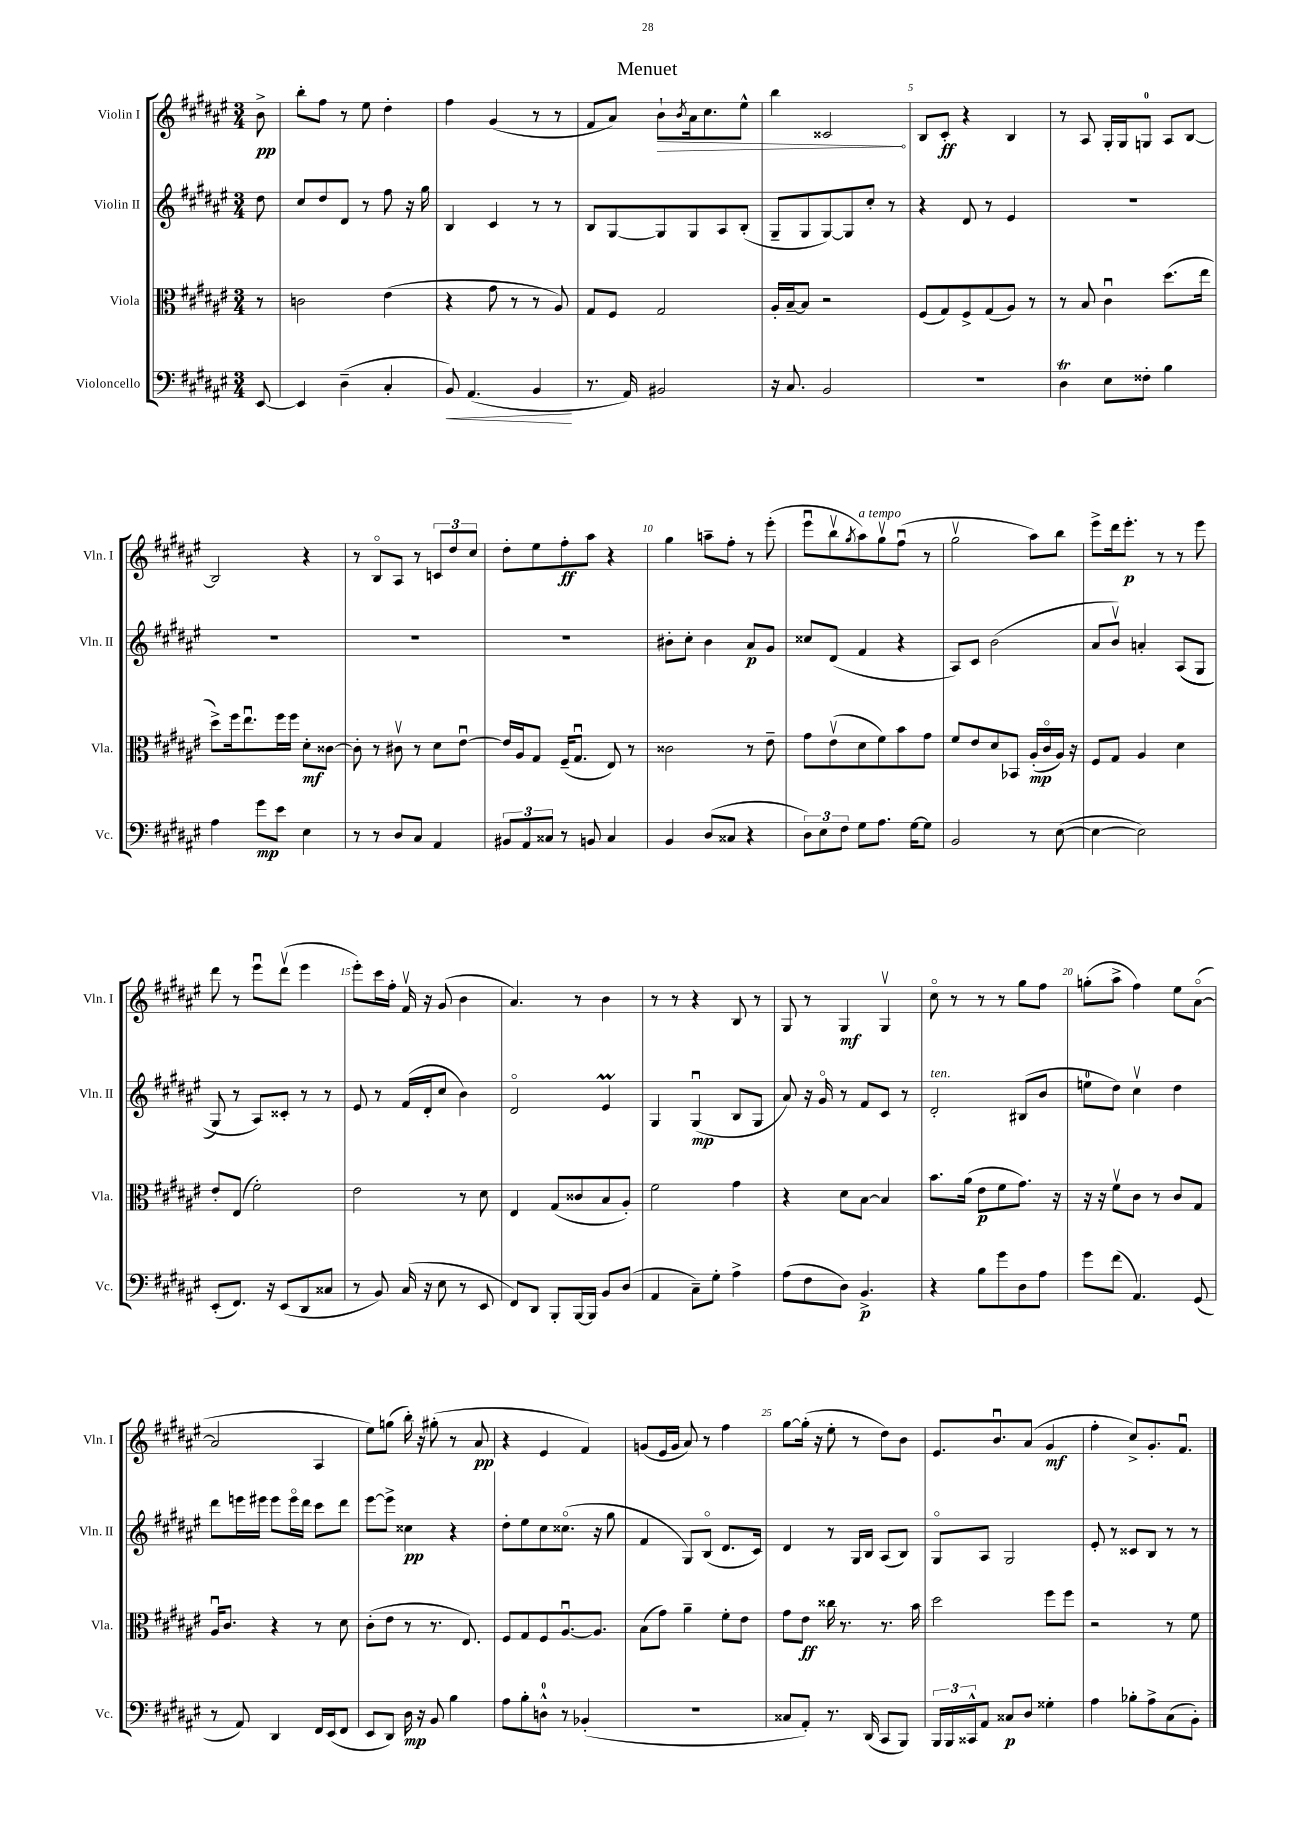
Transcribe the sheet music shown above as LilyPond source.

\header { title = "Menuet" }
<<
\new StaffGroup <<
\new Staff = "s0" \with { instrumentName = "Violin I" shortInstrumentName = "Vln. I" } {
    \clef treble \key fis \major \numericTimeSignature \time 3/4 \partial 8
    b'8->\pp |
    b''8-. fis''8 r8 eis''8 dis''4-. |
    fis''4 gis'4( r8 r8 |
    fis'8 ais'8) \once \override Hairpin.circled-tip = ##t b'8-!\> \acciaccatura { b'8 } ais'16 cis''8. eis''8-^ |
    b''4 cisis'2\! |
    b8 cis'8-.\ff r4 b4 |
    r8 ais8 gis16-. gis16 g8-0 ais8 b8~ |
    b2 r4 |
    r8 b8\flageolet ais8 r8 \tuplet 3/2 { c'8 dis''8 cis''8 } |
    dis''8-. eis''8 fis''8-.\ff ais''8 r4 |
    gis''4 a''8-- fis''8-. r8 eis'''8-.( |
    eis'''8\downbow b''8\upbow \acciaccatura { gis''8 } ais''8^\markup { \italic "a tempo" }) gis''8\upbow fis''8\downbow( r8 |
    gis''2\upbow ais''8) b''8 |
    eis'''8-> dis'''16 eis'''8.-.\p r8 r8 eis'''8 |
    dis'''8 r8 eis'''8\downbow dis'''8\upbow( eis'''4 |
    eis'''8-.) cis'''16 fis''16-. fis'16\upbow r16 gis'8( b'4 |
    ais'4.) r8 b'4 |
    r8 r8 r4 b8 r8 |
    gis8 r8 gis4\mf gis4\upbow |
    cis''8\flageolet r8 r8 r8 gis''8 fis''8 |
    g''8-.( ais''8-> fis''4) eis''8 ais'8~\flageolet( |
    ais'2 ais4 |
    eis''8) g''8( b''16-.) r16 gis''8-.( r8 ais'8\pp |
    r4 eis'4 fis'4) |
    g'8( eis'16 g'16 ais'8) r8 fis''4 |
    gis''8~ gis''16-.( r16 eis''8-. r8 dis''8) b'8 |
    eis'8. b'8.\downbow ais'8( gis'4\mf |
    fis''4-. cis''8->) gis'8.-. fis'8.\downbow \bar "|." |
}
\new Staff = "s1" \with { instrumentName = "Violin II" shortInstrumentName = "Vln. II" } {
    \clef treble \key fis \major \numericTimeSignature \time 3/4 \partial 8
    dis''8 |
    cis''8 dis''8 dis'8 r8 fis''8 r16 gis''16 |
    b4 cis'4 r8 r8 |
    b8 gis8~ gis8 gis8 ais8 b8-.( |
    gis8-- gis8 gis8~) gis8 cis''8-. r8 |
    r4 dis'8 r8 eis'4 |
    R2. |
    R2. |
    R2. |
    R2. |
    bis'8-. cis''8-. bis'4 ais'8\p gis'8 |
    cisis''8 dis'8( fis'4 r4 |
    ais8) cis'8 b'2( |
    ais'8 b'8\upbow) a'4-. ais8(\( gis8 |
    gis8) r8 ais8\) cisis'8-. r8 r8 |
    eis'8 r8 fis'16( dis'16-. cis''8 b'4) |
    dis'2\flageolet eis'4\prall |
    gis4 gis4\downbow\mp( b8 gis8 |
    ais'8) r16 gis'16\flageolet r8 fis'8 cis'8 r8 |
    dis'2-.^\markup { \italic "ten." } bis8( b'8 |
    e''8-0 dis''8) cis''4\upbow dis''4 |
    dis'''8 e'''16 eis'''16 eis'''8 eis'''16\flageolet dis'''16 cis'''8 dis'''8 |
    eis'''8~ eis'''8-> cisis''4\pp r4 |
    dis''8-. eis''8 cis''8 cisis''8.\flageolet( r16 gis''8 |
    fis'4 gis8) b8\flageolet( dis'8. cis'16) |
    dis'4 r8 gis16 b16 ais8( b8) |
    gis8\flageolet ais8 gis2 |
    eis'8-. r8 cisis'8 b8 r8 r8 \bar "|." |
}
\new Staff = "s2" \with { instrumentName = "Viola" shortInstrumentName = "Vla." } {
    \clef alto \key fis \major \numericTimeSignature \time 3/4 \partial 8
    r8 |
    c'2 eis'4( |
    r4 gis'8 r8 r8 ais8) |
    gis8 fis8 gis2 |
    ais16-. b16~-- b8 r2 |
    fis8( gis8) fis8-> gis8( ais8) r8 |
    r8 b8 cis'4\downbow dis''8.( eis''16 |
    dis''8->) fis''16 eis''8.\downbow fis''16 fis''16 dis'8-.\mf cisis'8~ |
    cisis'8-. r8 cis'8\upbow r8 dis'8 eis'8~\downbow |
    eis'16 ais16 gis8 fis16--( gis8.\downbow eis8) r8 |
    cisis'2 r8 eis'8-- |
    gis'8 eis'8\upbow( dis'8 fis'8) b'8 gis'8 |
    fis'8 eis'8 dis'8 bes,8 ais16-.\mp( cis'16\flageolet ais16) r16 |
    fis8 gis8 ais4 dis'4 |
    eis'8-. eis8( fis'2-.) |
    eis'2 r8 dis'8 |
    eis4 gis8( cisis'8 b8 ais8-.) |
    fis'2 gis'4 |
    r4 dis'8 b8~ b4 |
    b'8. ais'16( eis'8\p fis'8 gis'8.) r16 |
    r16 r16 fis'8\upbow cis'8 r8 cis'8 gis8 |
    ais16\downbow cis'8. r4 r8 dis'8 |
    cis'8-.( eis'8 r8 r8. eis8.) |
    fis8 gis8 fis8 ais8.~\downbow ais8. |
    b8( gis'8) ais'4-- fis'8-. eis'8 |
    gis'8 eis'8\ff cisis''16 r8. r8. b'16 |
    dis''2 fis''8 fis''8 |
    r2 r8 fis'8 \bar "|." |
}
\new Staff = "s3" \with { instrumentName = "Violoncello" shortInstrumentName = "Vc." } {
    \clef bass \key fis \major \numericTimeSignature \time 3/4 \partial 8
    eis,8~ |
    eis,4 dis4--( cis4-. |
    b,8\<) ais,4.( b,4\! |
    r8. ais,16) bis,2 |
    r16 cis8. b,2 |
    R2. |
    dis4\trill eis8 fisis8-. b4 |
    ais4 gis'8\mp eis'8 eis4 |
    r8 r8 dis8 cis8 ais,4 |
    \tuplet 3/2 { bis,8 ais,8 cisis8 } r8 b,8 cisis4 |
    b,4 dis8( cisis8 r4 |
    \tuplet 3/2 { dis8) eis8 fis8 } gis8 ais8. gis16~ gis8 |
    b,2 r8 eis8~( |
    eis4~ eis2) |
    eis,8-.( fis,8.) r16 eis,8( dis,8 cisis8 |
    r8 b,8) cis16( r16 eis8 r8 eis,8 |
    fis,8) dis,8 b,,8-. b,,16~ b,,16 b,8 dis8( |
    ais,4 cis8--) gis8-. ais4-> |
    ais8( fis8 dis8) b,4.->\p |
    r4 b8 gis'8 dis8 ais8 |
    gis'8 fis'8( ais,4.) gis,8( |
    r8 ais,8) dis,4 fis,16 eis,16( fis,8 |
    eis,8 dis,8) dis16\mp r16 b,8 b4 |
    ais8 b8-. d8-0-^ r8 bes,4-.( |
    R2. |
    cisis8 ais,8-.) r8. dis,16( cis,8 b,,8) |
    \tuplet 3/2 { b,,16 b,,16 cisis,16-^ } ais,8 cisis8\p dis8 gisis4-. |
    ais4 bes8-. ais8-> cis8( b,8-.) \bar "|." |
}
>>
>>
\layout { \context { \Score \override BarNumber.break-visibility = ##(#f #t #t) barNumberVisibility = #(every-nth-bar-number-visible 5) } }
